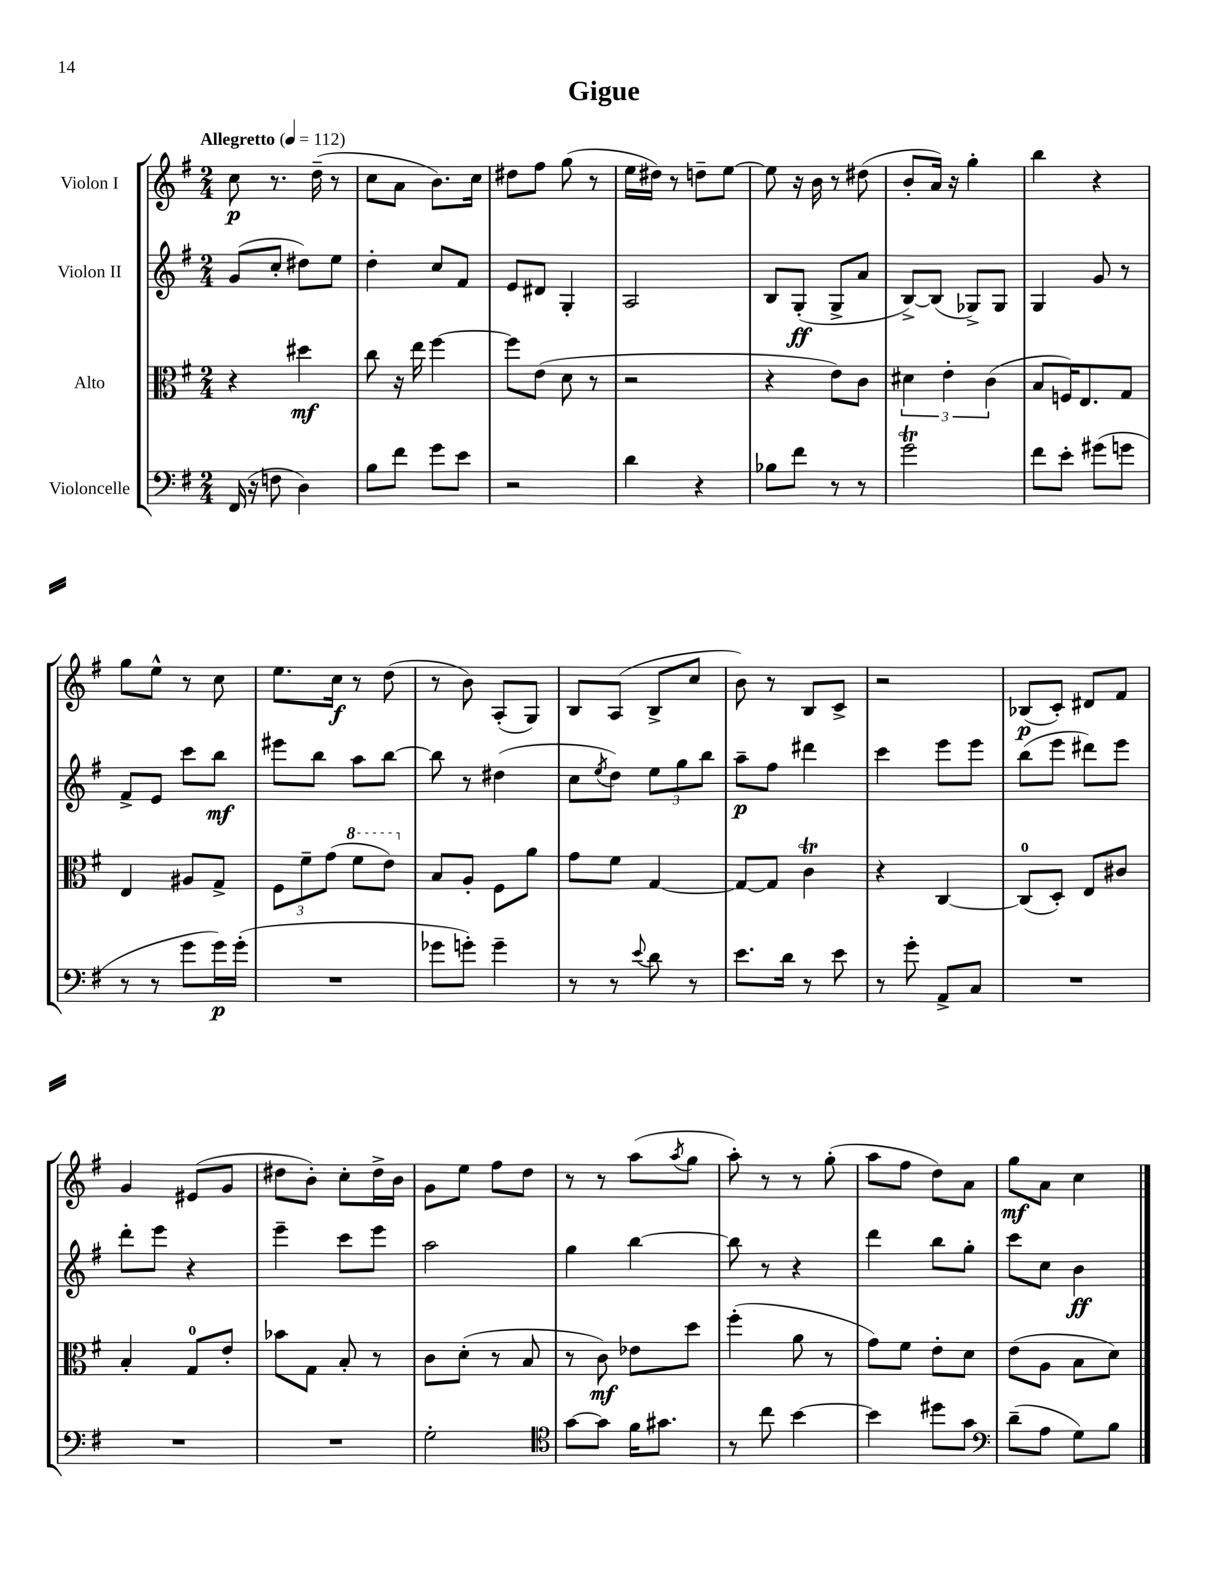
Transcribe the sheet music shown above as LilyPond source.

\header { title = "Gigue" }
<<
\new StaffGroup <<
\new Staff = "s0" \with { instrumentName = "Violon I" } {
    \clef treble \key g \major \numericTimeSignature \time 2/4 \tempo "Allegretto" 4 = 112
    c''8\p r8. d''16--( r8 |
    c''8 a'8 b'8.) c''16 |
    dis''8 fis''8 g''8( r8 |
    e''16 dis''16) r8 d''8-- e''8~ |
    e''8 r16 b'16 r8 dis''8( |
    b'8-. a'16) r16 g''4-. |
    b''4 r4 |
    g''8 e''8-^ r8 c''8 |
    e''8. c''16\f r8 d''8( |
    r8 b'8) a8-.( g8) |
    b8 a8( b8-> c''8 |
    b'8) r8 b8 c'8-> |
    r2 |
    bes8\p( c'8-.) dis'8 fis'8 |
    g'4 eis'8( g'8 |
    dis''8 b'8-.) c''8-. dis''16-> b'16 |
    g'8 e''8 fis''8 d''8 |
    r8 r8 a''8( \acciaccatura { a''8 } g''8 |
    a''8-.) r8 r8 g''8-.( |
    a''8 fis''8 d''8) a'8 |
    g''8\mf a'8 c''4 \bar "|." |
}
\new Staff = "s1" \with { instrumentName = "Violon II" } {
    \clef treble \key g \major \numericTimeSignature \time 2/4
    g'8( c''8-. dis''8) e''8 |
    d''4-. c''8 fis'8 |
    e'8 dis'8 g4-. |
    a2 |
    b8 g8-.\ff( g8-> a'8 |
    b8~->) b8( ges8->) ges8 |
    g4 g'8 r8 |
    fis'8-> e'8 c'''8 b''8\mf |
    eis'''8 b''8 a''8 b''8~ |
    b''8 r8 dis''4( |
    c''8 \acciaccatura { e''8 } d''8) \tuplet 3/2 { e''8 g''8 b''8 } |
    a''8--\p fis''8 dis'''4 |
    c'''4 e'''8 e'''8 |
    b''8( e'''8 dis'''8) e'''8 |
    d'''8-. e'''8 r4 |
    e'''4-- c'''8 e'''8 |
    a''2 |
    g''4 b''4~ |
    b''8 r8 r4 |
    d'''4 b''8 g''8-. |
    c'''8 c''8 b'4\ff \bar "|." |
}
\new Staff = "s2" \with { instrumentName = "Alto" } {
    \clef alto \key g \major \numericTimeSignature \time 2/4
    r4 dis''4\mf |
    c''8 r16 e''16 fis''4~ |
    fis''8 e'8( d'8 r8 |
    r2 |
    r4 e'8) c'8 |
    \tuplet 3/2 { dis'4 e'4-. c'4( } |
    b8 f16) e8. g8 |
    e4 ais8 g8-> |
    \tuplet 3/2 { fis8 fis'8-- g'8( } \ottava #1 fis''8 e''8) \ottava #0 |
    b8 a8-. fis8 a'8 |
    g'8 fis'8 g4~ |
    g8~ g8 c'4\trill |
    r4 c4~ |
    c8-0( d8-.) e8 cis'8 |
    b4-. g8-0 e'8-. |
    bes'8 g8 b8-. r8 |
    c'8 d'8-.( r8 b8 |
    r8 c'8\mf) ees'8 d''8 |
    fis''4-.( a'8 r8 |
    g'8) fis'8 e'8-. d'8 |
    e'8( a8 b8 d'8) \bar "|." |
}
\new Staff = "s3" \with { instrumentName = "Violoncelle" } {
    \clef bass \key g \major \numericTimeSignature \time 2/4
    fis,16( r16 f8 d4) |
    b8 fis'8 g'8 e'8 |
    r2 |
    d'4 r4 |
    bes8 fis'8 r8 r8 |
    g'2\trill |
    fis'8 e'8-. gis'8( g'8 |
    r8 r8 g'8 g'16\p) g'16-.( |
    R2 |
    ges'8 g'8-.) g'4-- |
    r8 r8 \appoggiatura { e'8 } d'8 r8 |
    e'8. d'16 r8 e'8 |
    r8 g'8-. a,8-> c8 |
    R2 |
    R2 |
    R2 |
    g2-. |
    \clef tenor g'8~ g'8 fis'16 gis'8. |
    r8 c''8 b'4~ |
    b'4 dis''8 g'8 |
    \clef bass d'8--( a8 g8) b8 \bar "|." |
}
>>
>>
\layout { \context { \Score \remove "Bar_number_engraver" } }
